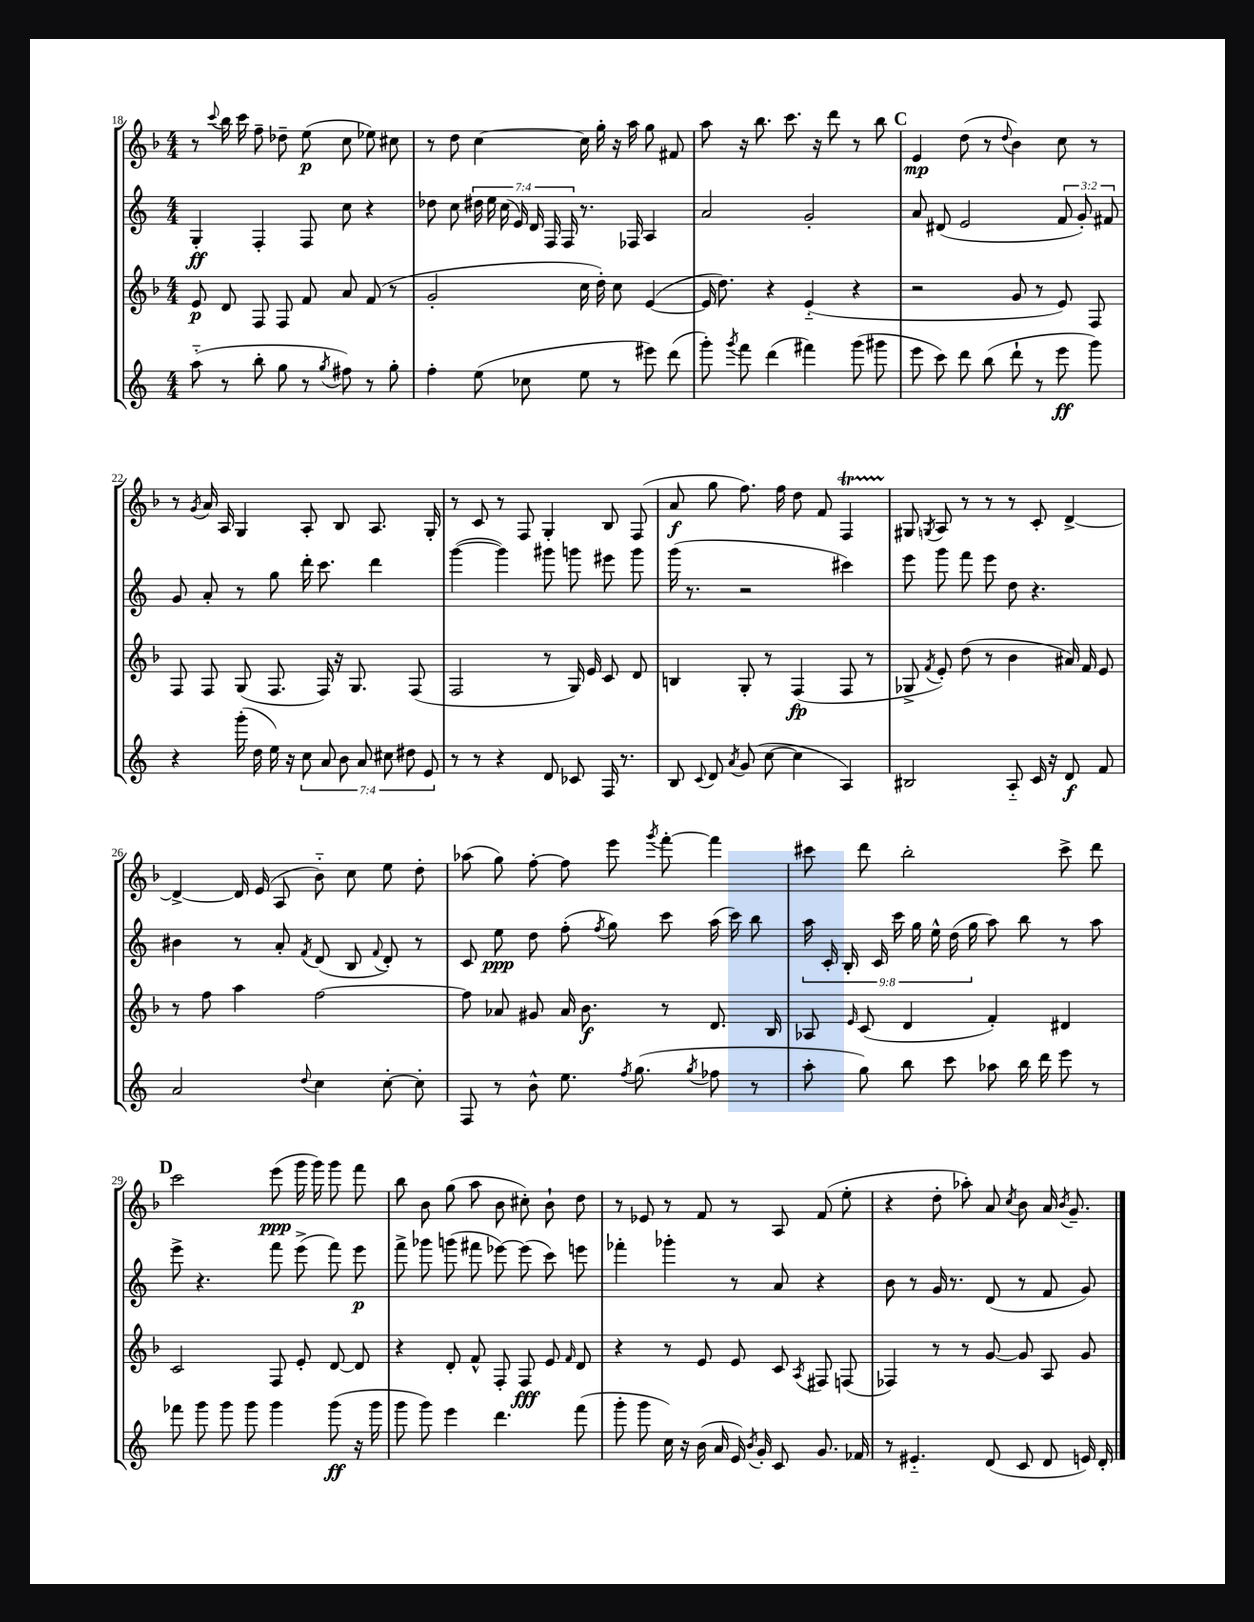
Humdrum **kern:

**kern	**dynam	**kern	**dynam	**kern	**dynam	**kern	**dynam
*part4	*part4	*part3	*part3	*part2	*part2	*part1	*part1
*staff4	*staff4	*staff3	*staff3	*staff2	*staff2	*staff1	*staff1
*clefG2	*	*clefG2	*	*clefG2	*	*clefG2	*
*k[]	*	*k[b-]	*	*k[]	*	*k[b-]	*
*M4/4	*	*M4/4	*	*M4/4	*	*M4/4	*
=18	=18	=18	=18	=18	=18	=18	=18
(8aa\	.	8e/	p	4G'/	ff	8r	.
.	.	.	.	.	.	8qqccc/	.
8r	.	8d/	.	.	.	16bb-\	.
.	.	.	.	.	.	16ccc\	.
8bb'\	.	8F/	.	4F'/	.	8ff~\	.
8gg\	.	8F/	.	.	.	8dd-X~\	.
8r	.	8f/	.	8F/	.	(8ee\	p
8qgg/	.	.	.	.	.	.	.
8ff#X\)	.	8a/	.	8cc\	.	8cc\	.
8r	.	(8f/	.	4r	.	8ee-X\)	.
8gg'\	.	8r	.	.	.	8cc#X\	.
=19	=19	=19	=19	=19	=19	=19	=19
4ff'\	.	2g'/	.	8dd-X\	.	8r	.
.	.	.	.	8cc\	.	8dd\	.
(8ee\	.	.	.	28dd#X\	.	[4cc\	.
.	.	.	.	28ee\	.	.	.
.	.	.	.	(28cc\	.	.	.
.	.	.	.	28e/)	.	.	.
8cc-X\	.	.	.	.	.	.	.
.	.	.	.	28d/	.	.	.
.	.	.	.	28F/	.	.	.
.	.	.	.	28F/	.	.	.
8ee\	.	16cc\	.	8.r	.	16cc\]	.
.	.	16dd'\)	.	.	.	16gg'\	.
8r	.	8cc\	.	.	.	16r	.
.	.	.	.	16F-X/	.	16aa\	.
8eee#X\)	.	([4e/	.	4A/	.	8gg\	.
(8ddd\	.	.	.	.	.	8f#X/	.
=20	=20	=20	=20	=20	=20	=20	=20
8ggg'\)	.	16e/]	.	2a/	.	8aa\	.
.	.	8.dd\)	.	.	.	.	.
8qggg/	.	.	.	.	.	.	.
8fff\	.	.	.	.	.	16r	.
.	.	.	.	.	.	8.bb-\	.
(4ddd\	.	4r	.	.	.	.	.
.	.	.	.	.	.	8.ccc\	.
4fff#X\)	.	(4e/	.	2g'/	.	.	.
.	.	.	.	.	.	16r	.
.	.	.	.	.	.	8ddd\	.
(8ggg\	.	4r	.	.	.	8r	.
8ggg#X\	.	.	.	.	.	8bb-\	.
!!LO:REH:place=s1:t=C
=21	=21	=21	=21	=21	=21	=21	=21
8eee\	.	2r	.	8a/	.	4e/	mp
8ccc\)	.	.	.	(8d#X/	.	.	.
8ddd\	.	.	.	2e/	.	(8dd\	.
(8bb\	.	.	.	.	.	8r	.
.	.	.	.	.	.	8qqdd/	.
8ddd`\	.	8g/	.	.	.	4b-\)	.
8r	.	8r	.	.	.	.	.
8eee\	ff	8e/)	.	12f/	.	8cc\	.
.	.	.	.	12g'/)	.	.	.
8ggg\)	.	8F/	.	.	.	8r	.
.	.	.	.	12f#X/	.	.	.
!!LO:LB:g=z
=22	=22	=22	=22	=22	=22	=22	=22
4r	.	8F/	.	8g/	.	8r	.
.	.	.	.	.	.	8qg/	.
.	.	8F/	.	8a'/	.	16a/	.
.	.	.	.	.	.	16A/	.
(16ggg'\	.	(8G/	.	8r	.	4G/	.
16dd\	.	.	.	.	.	.	.
16ee\)	.	8.F/	.	8gg\	.	.	.
16r	.	.	.	.	.	.	.
14cc\	.	.	.	16ddd'\	.	8A'/	.
.	.	16F/)	.	8.ccc\	.	.	.
14a/	.	.	.	.	.	.	.
.	.	16r	.	.	.	8B-/	.
14b\	.	.	.	.	.	.	.
.	.	8.G/	.	.	.	.	.
14a/	.	.	.	.	.	.	.
.	.	.	.	4ddd\	.	8.A/	.
14cc#X\	.	.	.	.	.	.	.
14dd#X\	.	.	.	.	.	.	.
.	.	(8F/	.	.	.	.	.
14e/	.	.	.	.	.	.	.
.	.	.	.	.	.	16G'/	.
=23	=23	=23	=23	=23	=23	=23	=23
8r	.	2F/	.	([4ggg\	.	8r	.
8r	.	.	.	.	.	8c/	.
4r	.	.	.	4ggg\])	.	8r	.
.	.	.	.	.	.	8F/	.
8d/	.	8r	.	8ggg#X\	.	4G'/	.
8c-X/	.	16G/)	.	8gggn\	.	.	.
.	.	16e/	.	.	.	.	.
16F/	.	8c/	.	8eee#X\	.	8B-/	.
8.r	.	.	.	.	.	.	.
.	.	8d/	.	8ggg\	.	(8F/	.
=24	=24	=24	=24	=24	=24	=24	=24
8B/	.	4Bn/	.	(16ggg\	.	8a/	f
.	.	.	.	8.r	.	.	.
8qqc/	.	.	.	.	.	.	.
8d/	.	.	.	.	.	8gg\	.
8qa/	.	.	.	.	.	.	.
(8g/	.	8G'/	.	2r	.	8.ff\)	.
[8cc\	.	8r	.	.	.	.	.
.	.	.	.	.	.	16ff\	.
4cc\]	.	(4F/	fp	.	.	8dd\	.
.	.	.	.	.	.	8f/	.
4A/)	.	8F/	.	4ccc#X\)	.	4FT/	.
.	.	8r	.	.	.	.	.
=25	=25	=25	=25	=25	=25	=25	=25
2B#X/	.	8G-X^/	.	8eee\	.	8G#X/	.
.	.	8qf/	.	.	.	8qGn/	.
.	.	8e'/)	.	8ggg\	.	8A/	.
.	.	(8dd\	.	8fff\	.	8r	.
.	.	8r	.	8eee\	.	8r	.
8A/	.	4b-\	.	8dd\	.	8r	.
16c/	.	.	.	4.r	.	8c'/	.
16r	.	.	.	.	.	.	.
8d/	f	16a#X/)	.	.	.	[4d^/	.
.	.	16f/	.	.	.	.	.
8f/	.	8e/	.	.	.	.	.
!!LO:LB:g=z
=26	=26	=26	=26	=26	=26	=26	=26
2a/	.	8r	.	4b#X\	.	4d^/_	.
.	.	8ff\	.	.	.	.	.
.	.	4aa\	.	8r	.	16d/]	.
.	.	.	.	.	.	(16e/	.
.	.	.	.	8a'/	.	8A/	.
8qqdd/	.	.	.	8qf/	.	.	.
4cc\	.	[2ff\	.	(8d/	.	8b-\)	.
.	.	.	.	8B/	.	8cc\	.
.	.	.	.	8qqf/	.	.	.
[8cc'\	.	.	.	8d'/)	.	8ee\	.
8cc'\]	.	.	.	8r	.	8dd'\	.
=27	=27	=27	=27	=27	=27	=27	=27
8F/	.	8ff\]	.	8c/	.	(8aa-X\	.
8r	.	8a-X/	.	8ee\	ppp	8gg\)	.
8b^^\	.	8g#X/	.	8dd\	.	[8ff'\	.
8.ee\	.	16a-/	.	(8ff'\	.	8ff\]	.
.	.	8.b-\	f	.	.	.	.
.	.	.	.	8qff/	.	.	.
.	.	.	.	8gg\)	.	8eee\	.
8qff/	.	.	.	.	.	.	.
(8.gg\	.	.	.	.	.	.	.
.	.	.	.	.	.	8qggg/	.
.	.	8r	.	8ccc\	.	[8fff'\	.
8qgg/	.	.	.	.	.	.	.
8ff-X\	.	8.d/	.	(16aa\	.	4fff\]	.
.	.	.	.	16ccc\)	.	.	.
8r	.	.	.	8bb\	.	.	.
.	.	16B-/	.	.	.	.	.
=28	=28	=28	=28	=28	=28	=28	=28
8aa'\	.	8A-X/	.	18aa\	.	8ccc#X\	.
.	.	.	.	18c'/	.	.	.
.	.	.	.	18B'/	.	.	.
.	.	16qqe/	.	.	.	.	.
8gg\)	.	(8c/	.	.	.	8ddd\	.
.	.	.	.	18c/	.	.	.
.	.	.	.	18ccc\	.	.	.
8bb\	.	4d/	.	.	.	2bb-'\	.
.	.	.	.	18gg\	.	.	.
.	.	.	.	18ee^^\	.	.	.
8ccc\	.	.	.	.	.	.	.
.	.	.	.	(18dd\	.	.	.
.	.	.	.	18gg\	.	.	.
8aa-X\	.	4f'/)	.	8aa\)	.	.	.
16bb\	.	.	.	8bb\	.	.	.
16ddd\	.	.	.	.	.	.	.
8eee\	.	4d#X/	.	8r	.	8ccc#^\	.
8r	.	.	.	8aa\	.	8ddd\	.
!!LO:LB:g=z
!!LO:REH:place=s1:t=D
=29	=29	=29	=29	=29	=29	=29	=29
8fff-X\	.	2c/	.	8eee^\	.	2ccc\	.
8ggg\	.	.	.	4.r	.	.	.
8ggg\	.	.	.	.	.	.	.
8ggg\	.	.	.	.	.	.	.
4ggg\	.	8F/	.	8fff\	.	(8eee\	ppp
.	.	8e'/	.	(8eee^\	.	16ggg\	.
.	.	.	.	.	.	16ggg\)	.
(8ggg\	ff	[8d/	.	8fff\)	.	8ggg\	.
16r	.	8d/]	.	8eee\	p	8fff\	.
16ggg\	.	.	.	.	.	.	.
=30	=30	=30	=30	=30	=30	=30	=30
8ggg\	.	4r	.	8fff^\	.	8bb-\	.
8ggg\)	.	.	.	8ggg-X\	.	8b-\	.
4eee\	.	8d'/	.	(8gggn\	.	(8gg\	.
.	.	8f^^/	.	8fff#X\	.	8aa\	.
4.ddd\	.	8F'/	.	[8eee-X\)	.	8b-\	.
.	.	8F/	fff	(8eee-\]	.	8cc#X'\)	.
.	.	8e/	.	8ccc\)	.	8b-`\	.
.	.	16qqf/	.	.	.	.	.
(8fff\	.	8d/	.	8eeen\	.	8dd\	.
=31	=31	=31	=31	=31	=31	=31	=31
8ggg'\	.	4r	.	4fff-X'\	.	8r	.
8ggg\	.	.	.	.	.	8e-X/	.
16cc\)	.	8r	.	4ggg-X'\	.	8r	.
16r	.	.	.	.	.	.	.
(16b\	.	8e/	.	.	.	8f/	.
16a/	.	.	.	.	.	.	.
16e/)	.	8e/	.	8r	.	8r	.
8qb/	.	.	.	.	.	.	.
16g'/	.	.	.	.	.	.	.
8c/	.	8c/	.	8a/	.	8A/	.
.	.	8qA/	.	.	.	.	.
8.g/	.	8F#X/	.	4r	.	(8f/	.
.	.	(8Fn/	.	.	.	8ee'\	.
16f-X/	.	.	.	.	.	.	.
=32	=32	=32	=32	=32	=32	=32	=32
8r	.	4F-X/)	.	8b\	.	4r	.
4.e#X/	.	.	.	8r	.	.	.
.	.	8r	.	16g/	.	8dd'\	.
.	.	.	.	8.r	.	.	.
.	.	8r	.	.	.	8aa-X'\)	.
(8d/	.	[8g/	.	(8d/	.	8a/	.
.	.	.	.	.	.	8qcc/	.
8c/	.	8g/]	.	8r	.	8b-\	.
8d/	.	8A/	.	8f/	.	16a/	.
.	.	.	.	.	.	8qb-/	.
.	.	.	.	.	.	8.g~/	.
16en/)	.	8g/	.	8g/)	.	.	.
16d'/	.	.	.	.	.	.	.
==	==	==	==	==	==	==	==
*-	*-	*-	*-	*-	*-	*-	*-
